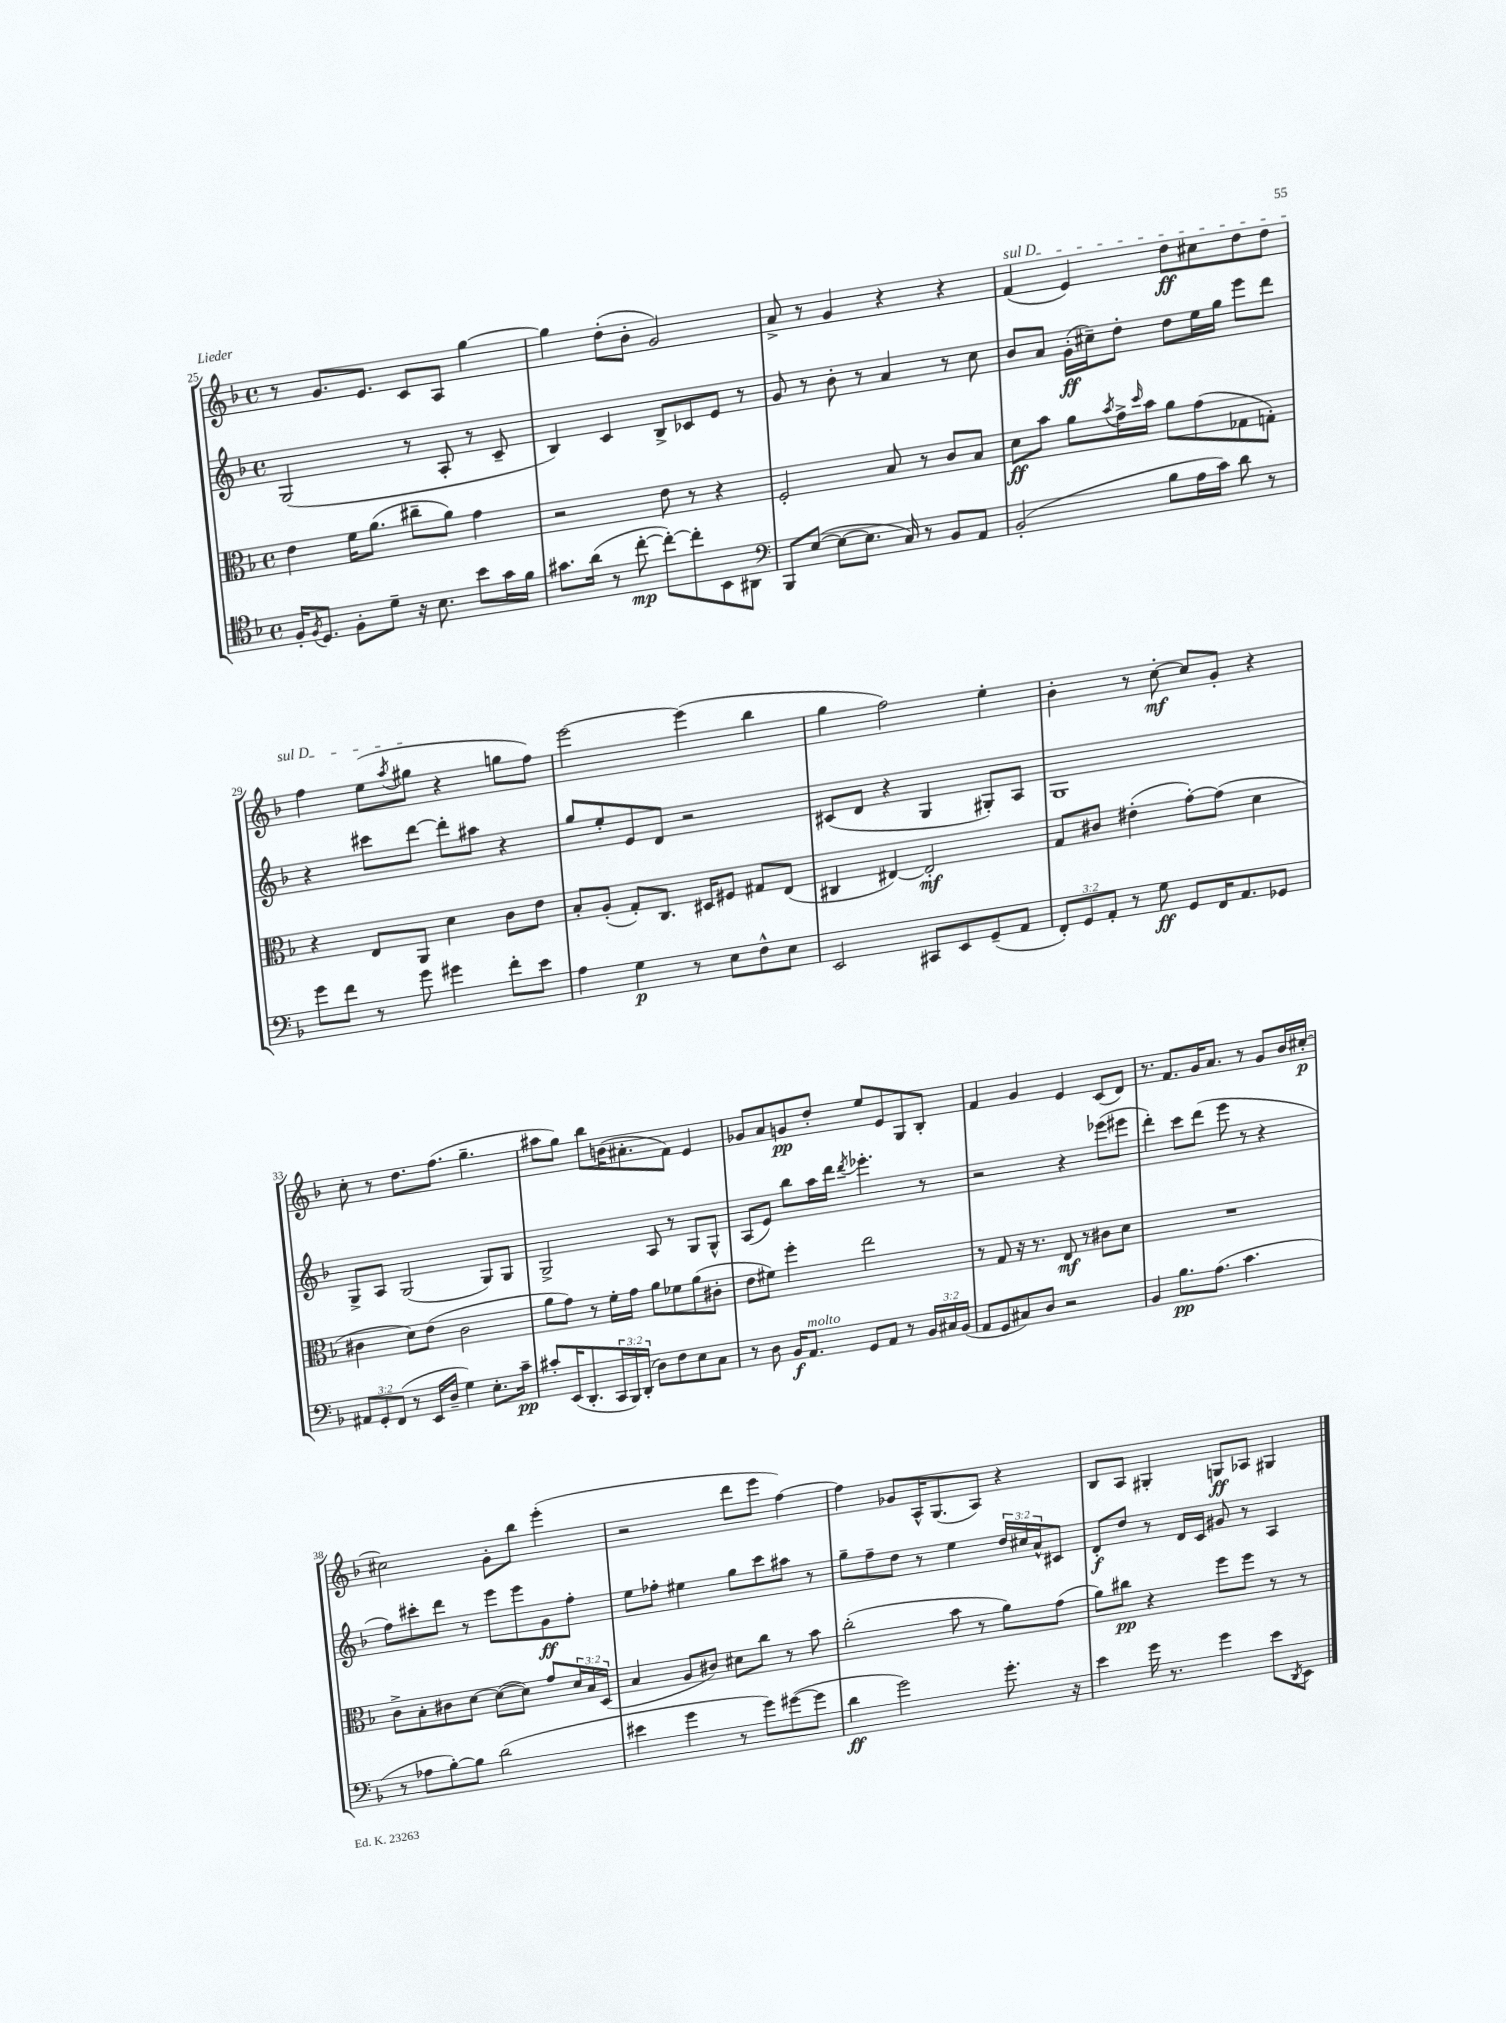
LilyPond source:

<<
\new StaffGroup <<
\new Staff = "s0" {
    \clef treble \key f \major \defaultTimeSignature \time 4/4
    r8 g'8. e'8. c'8 a8 g''4~ |
    g''4 d''8-.( bes'8-. g'2) |
    a'8-> r8 g'4 r4 r4 |
    \once \override TextSpanner.bound-details.left.text = \markup { \italic "sul D" } f'4\startTextSpan( e'4) d''8\ff cis''8 d''8 d''8 |
    f''4 e''8( \acciaccatura { a''8 } gis''8\stopTextSpan r4 g''8 f''8) |
    e'''2~ e'''4( bes''4 |
    g''4 f''2) e''4-. |
    bes'4-. r8 c''8~-.\mf c''8 g'8-. r4 |
    c''8-. r8 d''8. f''8.( g''4.-- |
    ais''8 g''8) bes''8 b'16( ais'8.-. f'8) e'4 |
    ges'8 a'8 g'8\pp d''8-. e''8 e'8 g8 bes8-. |
    f'4 g'4 e'4 c'8( d'8) |
    r8. f'8. g'16 a'8. r8 g'8 bes'16 cis''16~-.\p |
    cis''2 g'8-. bes''8 e'''4-.( |
    r2 d'''8 e'''8 f''4~) |
    f''4 ges'8 a16-^ g8.( a8) r4 |
    bes8 a8 gis4-. g8\ff aes8 gis4 \bar "|." |
}
\new Staff = "s1" {
    \clef treble \key f \major \defaultTimeSignature \time 4/4 \override Staff.TupletNumber.text = #tuplet-number::calc-fraction-text
    g2( r8 a8-. r8 c'8-- |
    bes4) c'4 bes8-> ces'8 e'8 r8 |
    g'8 r8 bes'8-. r8 a'4 r8 c''8 |
    bes'8 a'8 g'16-.\ff( cis''16--) d''8-. d''8 e''16 g''16 e'''8 d'''8 |
    r4 cis'''8 d'''8~ d'''8-. ais''8 r4 |
    g''8 e''8-. e'8 d'8 r2 |
    cis'8( d'8 r4 g4 gis8-.) a8 |
    g1 |
    g8-> a8 g2( g8) g8 |
    g2-> a8 r8 g8 g8-^ |
    a8( e'8) bes''8 a''16 d'''16 \acciaccatura { d'''8 } ees'''4.-. r8 |
    r2 r4 ees'''8( eis'''8 |
    d'''4-.) c'''8 d'''8( e'''8 r8 r4 |
    f''8) cis'''8-. d'''8 r8 e'''8 e'''8 g'8\ff f''8-. |
    e''8 fes''8-. eis''4 g''8 c'''8 ais''8 r8 |
    g''8-- f''8-- d''8 r8 e''4 \tuplet 3/2 { d''16 cis''16 a'16-^ } cis'8 |
    d'8-.\f d''8 r8 d'16 c'16 gis'8 r8 a4 \bar "|." |
}
\new Staff = "s2" {
    \clef alto \key f \major \defaultTimeSignature \time 4/4 \override Staff.TupletNumber.text = #tuplet-number::calc-fraction-text
    e'4 f'16 a'8.( cis''8-- a'8) g'4 |
    r2 e'8 r8 r4 |
    f2-. bes8 r8 c'8 bes8 |
    d'8\ff bes'8 a'8 \acciaccatura { bes'8 } g'16-> \grace { d''16 } bes'16 a'8 g'8( ges8 g8-.) |
    r4 e8 a,8 d'4 c'8 e'8 |
    bes8-. a8-.( g8-.) c8. dis16 fis8 gis8 e8( |
    cis4 eis4~) eis2-.\mf |
    g8 cis'8 eis'4-.( g'8~-.) g'8( d'4 |
    cis'4 d'8) e'8( cis'2 |
    a'8 g'8) r8 f'16-. g'16 a'8 fes'8 a'8( cis'8-. |
    e'8 fis'8) f''4-. e''2 |
    r8 g8 r16 r8. e8\mf r8 cis'8 d'8 |
    R1 |
    c'8-> bes8-. cis'8 d'8~ d'8~( d'8) g'8 \tuplet 3/2 { d'16 bes16 d16( } |
    bes4 a8 cis'8) dis'8 c''8 r8 bes'8 |
    c''2-.( bes'8 r8 a'8) g'8( |
    a'8) cis''8\pp r4 f''8 f''8 r8 r8 \bar "|." |
}
\new Staff = "s3" {
    \clef tenor \key f \major \defaultTimeSignature \time 4/4 \override Staff.TupletNumber.text = #tuplet-number::calc-fraction-text
    f16-. \acciaccatura { f8 } d8. f8-. d'8-- r16 bes8. bes'8 g'16 f'16 |
    gis'8. a'16( r8 c''8~-.\mp c''8~-.) c''8-. bes,8 ais,8 |
    \clef bass bes,,8 e8~( e8~ e8. c16) r8 bes,8 a,8 |
    bes,2-.( bes8 a16 c'16) d'8 r8 |
    g'8 f'8 r8 g'8 gis'4 f'8-. e'8 |
    a4 g4\p r8 e8 f8-^ e8 |
    e,2 cis,8 e,8 g,8--( a,8 |
    \tuplet 3/2 { f,8-.) g,8 a,8-. } r8 g8\ff g,8 f,16 a,8. ges,8 |
    \tuplet 3/2 { ais,8 g,8-. f,8( } r8 e,16 d16-- g4) e8.-. c'16--\pp |
    cis'8-. e,16( d,8.-. \tuplet 3/2 { c,16 bes,,16) d,16-.( } d8) f8 e8 c8 |
    r8 d8 bes,16\f a,8.^\markup { \italic "molto" } g,8 a,8 r8 \tuplet 3/2 { bes,16 cis16 bes,16( } |
    a,8 g,8 cis8) d8 r2 |
    bes,4 bes8.\pp a8.( c'4. |
    r8 aes8 bes8~-.) bes8 d'2( |
    eis'4 g'4 r8 g'8) gis'8~( gis'8 |
    d'4\ff g'2) g'8.-. r16 |
    e'4 g'16 r8. g'4 e'8 \acciaccatura { d,8 } e,8 \bar "|." |
}
>>
>>
\layout { \context { \Score currentBarNumber = #25 } }
